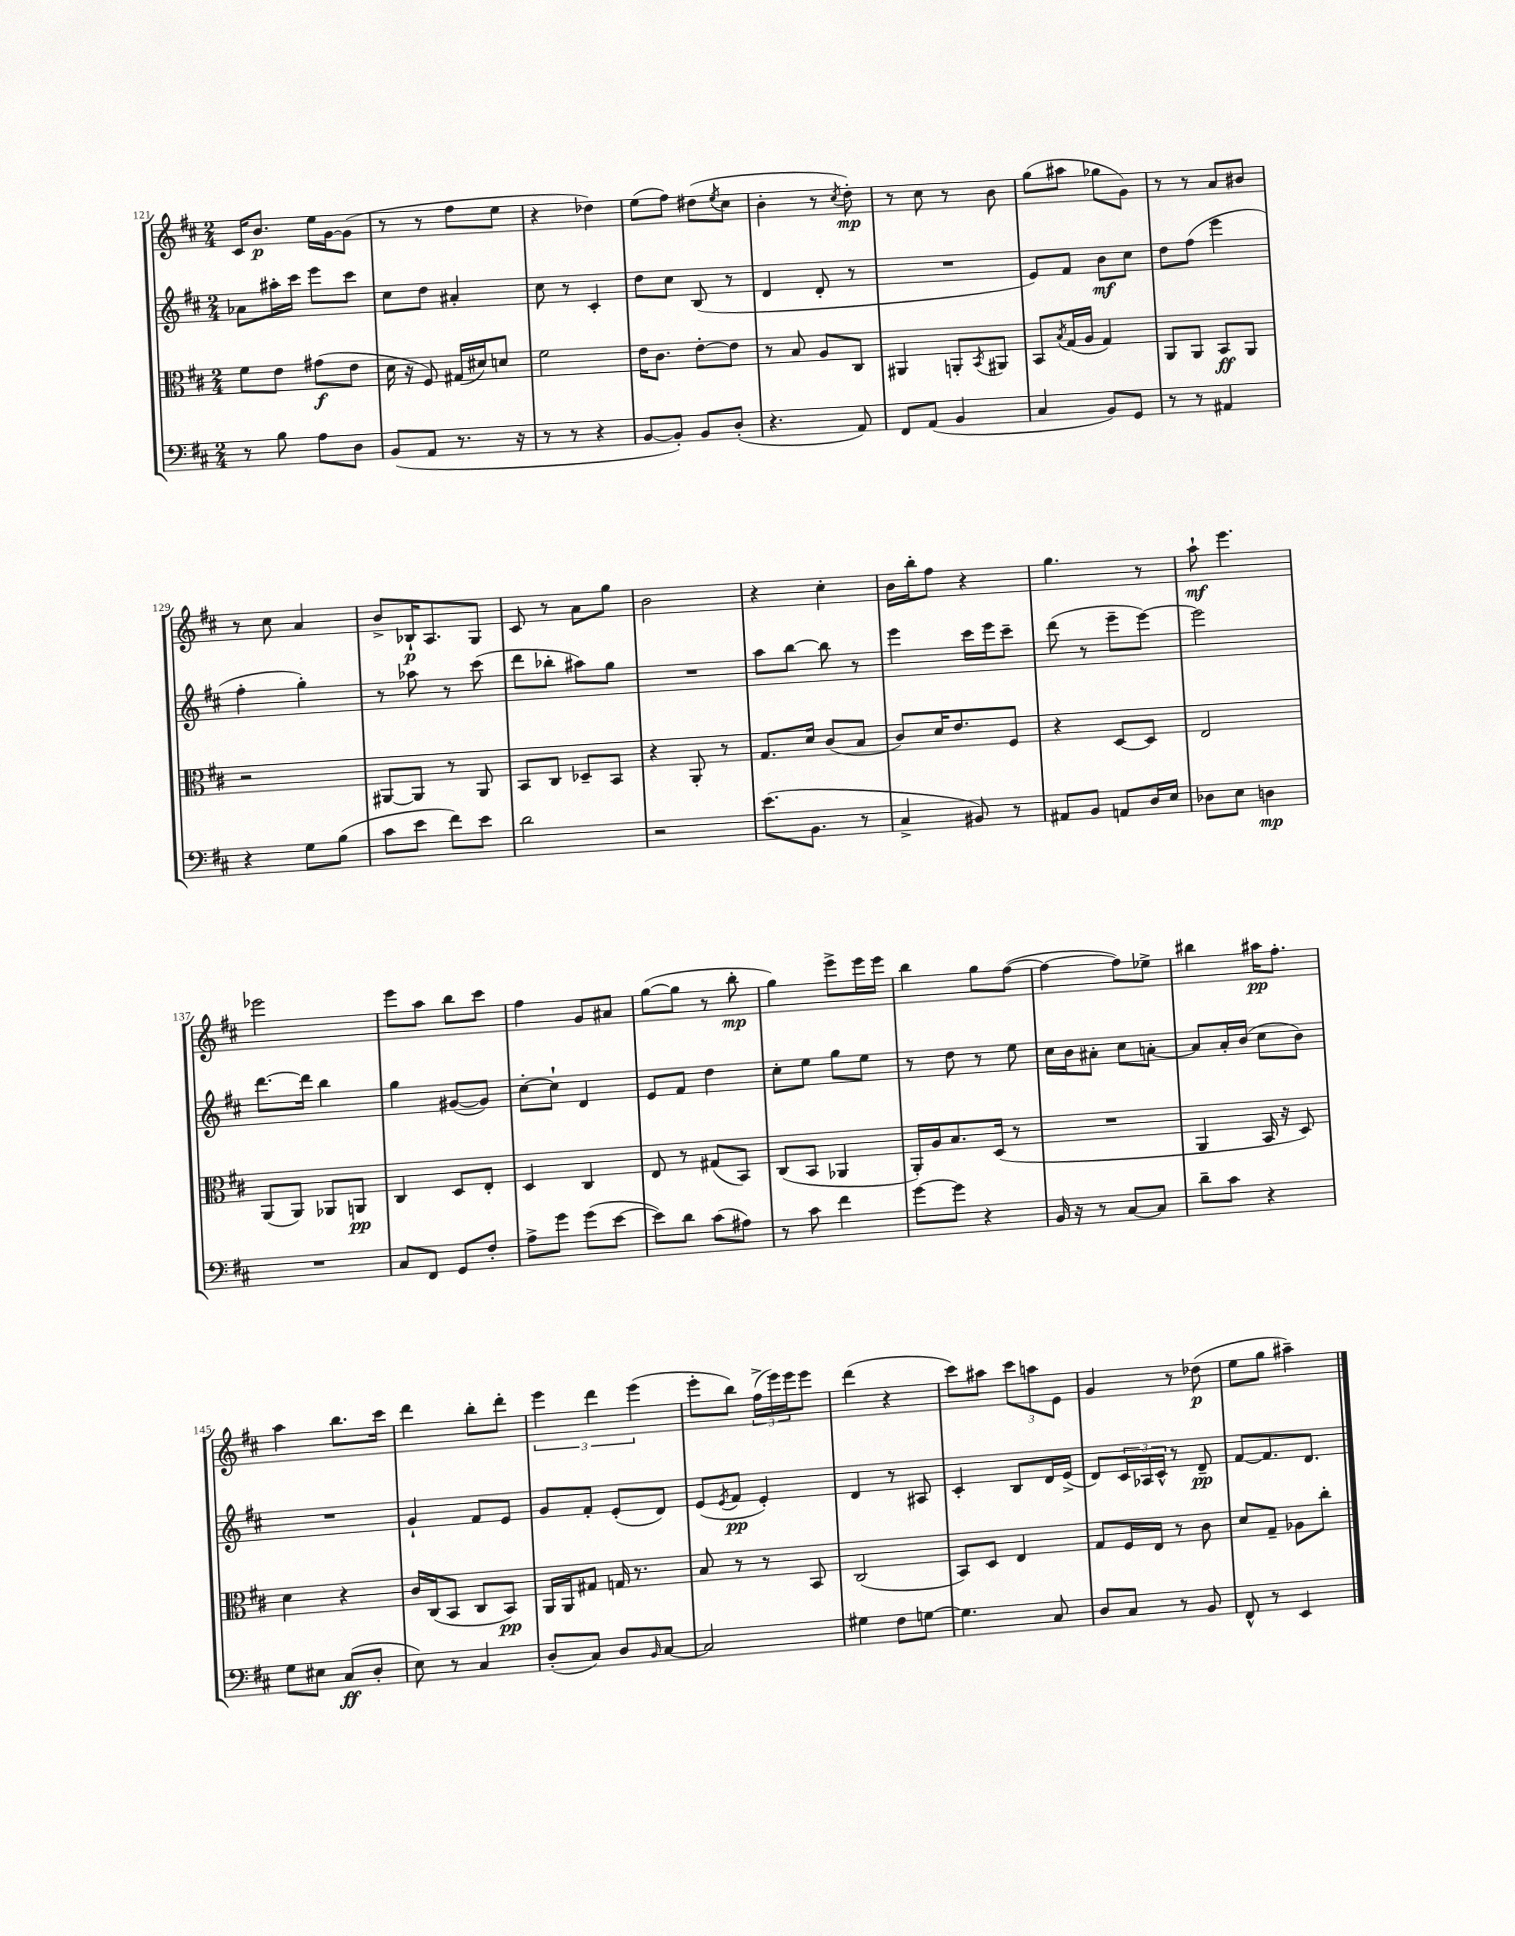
<<
\new StaffGroup <<
\new Staff = "s0" {
    \clef treble \key d \major \numericTimeSignature \time 2/4
    cis'16 b'8.\p e''16 g'16~ g'8( |
    r8 r8 fis''8 e''8 |
    r4 des''4) |
    e''8( fis''8) dis''8( \acciaccatura { e''8 } cis''8 |
    b'4-. r8 \acciaccatura { cis''8 } d''8-.\mp) |
    r8 cis''8 r8 b'8 |
    g''8( ais''8 ges''8 g'8) |
    r8 r8 a'8 bis'8 |
    r8 cis''8 a'4 |
    b'8-> bes16-!\p a8. g8 |
    cis'8 r8 a'8 g''8 |
    b'2 |
    r4 cis''4-. |
    b'16 b''16-. fis''8 r4 |
    g''4. r8 |
    a''8-!\mf e'''4. |
    ees'''2 |
    e'''8 a''8 b''8 cis'''8 |
    fis''4 g'8 ais'8 |
    g''8~( g''8 r8 b''8-.\mp |
    g''4) e'''8-> e'''16 e'''16 |
    b''4 g''8 fis''8~( |
    fis''4~ fis''8) ees''8-> |
    bis''4 ais''16\pp fis''8.-. |
    a''4 b''8. cis'''16 |
    d'''4 b''8-. d'''8-. |
    \tuplet 3/2 { e'''4 d'''4 e'''4( } |
    e'''8-. b''8) \tuplet 3/2 { fis''16->( e'''16) e'''16 } e'''8 |
    d'''4( r4 |
    cis'''8) ais''8 \tuplet 3/2 { cis'''8 a''8 e'8 } |
    g'4 r8 des''8\p( |
    e''8 g''8 ais''4--) \bar "|." |
}
\new Staff = "s1" {
    \clef treble \key d \major \numericTimeSignature \time 2/4
    aes'8 ais''16-. cis'''16 e'''8 cis'''8 |
    cis''8 d''8 ais'4-. |
    cis''8 r8 cis'4-. |
    d''8 cis''8 b8( r8 |
    d'4 d'8-. r8 |
    R2 |
    e'8) fis'8 b'8\mf cis''8 |
    d''8 fis''8( e'''4 |
    fis''4-. g''4-.) |
    r8 aes''8 r8 cis'''8( |
    d'''8 bes''8-. ais''8) g''8 |
    R2 |
    a''8 b''8~ b''8 r8 |
    e'''4 cis'''16 e'''16 cis'''8-- |
    d'''8( r8 e'''8-- e'''8~) |
    e'''2 |
    d'''8.~ d'''16 b''4 |
    g''4 gis'8~( gis'8) |
    cis''8~-. cis''8-! d'4 |
    e'8 fis'8 d''4 |
    cis''8-. e''8 g''8 e''8 |
    r8 d''8 r8 e''8 |
    cis''16 b'16 ais'8-. cis''8 a'8~-. |
    a'8 a'16-. b'16( cis''8 b'8) |
    R2 |
    g'4-! fis'8 e'8 |
    g'8 fis'8-. e'8-.( d'8) |
    e'8( \acciaccatura { e'8 } fis'8\pp e'4-.) |
    d'4 r8 ais8 |
    cis'4-. b8 d'16 e'16->( |
    d'8) \tuplet 3/2 { cis'16 aes16 cis'16-^ } r8 d'8--\pp |
    fis'8~ fis'8. d'8. \bar "|." |
}
\new Staff = "s2" {
    \clef alto \key d \major \numericTimeSignature \time 2/4
    fis'8 e'8 gis'8\f( e'8 |
    d'16 r16 fis8) gis16( dis'16) d'8 |
    fis'2 |
    e'16 cis'8. e'8~-. e'8 |
    r8 b8 a8 cis8 |
    ais,4 a,8-. \acciaccatura { b,8 } ais,8 |
    b,8 \acciaccatura { b8 } g16( a16 g4) |
    a,8 a,8 b,8\ff a,8 |
    r2 |
    ais,8~ ais,8 r8 ais,8 |
    b,8 cis8 des8-- b,8 |
    r4 a,8-. r8 |
    g8. d'16 cis'8( b8 |
    cis'8) d'16 e'8. fis8 |
    r4 d8~ d8 |
    e2 |
    a,8( a,8) aes,8 a,8\pp |
    cis4 d8 e8-. |
    d4 cis4 |
    e8 r8 gis8( b,8) |
    cis8( b,8 aes,4 |
    a,16-.) a16 b8. d16( r8 |
    R2 |
    a,4 b,16 r16 d8) |
    d'4 r4 |
    cis'16 cis16( b,8 cis8 b,8\pp) |
    a,16 a,16 gis8 g16 r8. |
    b8 r8 r8 b,8 |
    cis2( |
    b,8) d8 e4 |
    g8 fis16 e16 r8 cis'8 |
    d'8 g8-- aes8 cis''8-. \bar "|." |
}
\new Staff = "s3" {
    \clef bass \key d \major \numericTimeSignature \time 2/4
    r8 b8 a8 d8 |
    b,8( a,8 r8. r16 |
    r8 r8 r4 |
    b,8~ b,8-.) b,8 d8-.( |
    r4. a,8) |
    fis,8 a,8( b,4 |
    cis4 b,8) g,8 |
    r8 r8 ais,4 |
    r4 g8 b8( |
    cis'8 e'8 fis'8) e'8 |
    d'2 |
    r2 |
    e'8.( b,8. r8 |
    cis4-> bis,8) r8 |
    ais,8 b,8 a,8 d16 e16 |
    des8 e8 d4\mp |
    R2 |
    cis8 fis,8 g,8 fis8-. |
    a8-> g'8 g'8( e'8~ |
    e'8) d'8 cis'8( ais8) |
    r8 cis'8 fis'4 |
    g'8~ g'8 r4 |
    b,16 r16 r8 cis8~ cis8 |
    d'8-- cis'8 r4 |
    g8 eis8 cis8\ff( d8-. |
    e8) r8 cis4 |
    d8-.( cis8) d8 \grace { b,16 } cis8~ |
    cis2 |
    gis4 fis8 g8~ |
    g4. cis8 |
    d8 cis8 r8 b,8 |
    fis,8-^ r8 e,4 \bar "|." |
}
>>
>>
\layout { \context { \Score currentBarNumber = #121 } }
